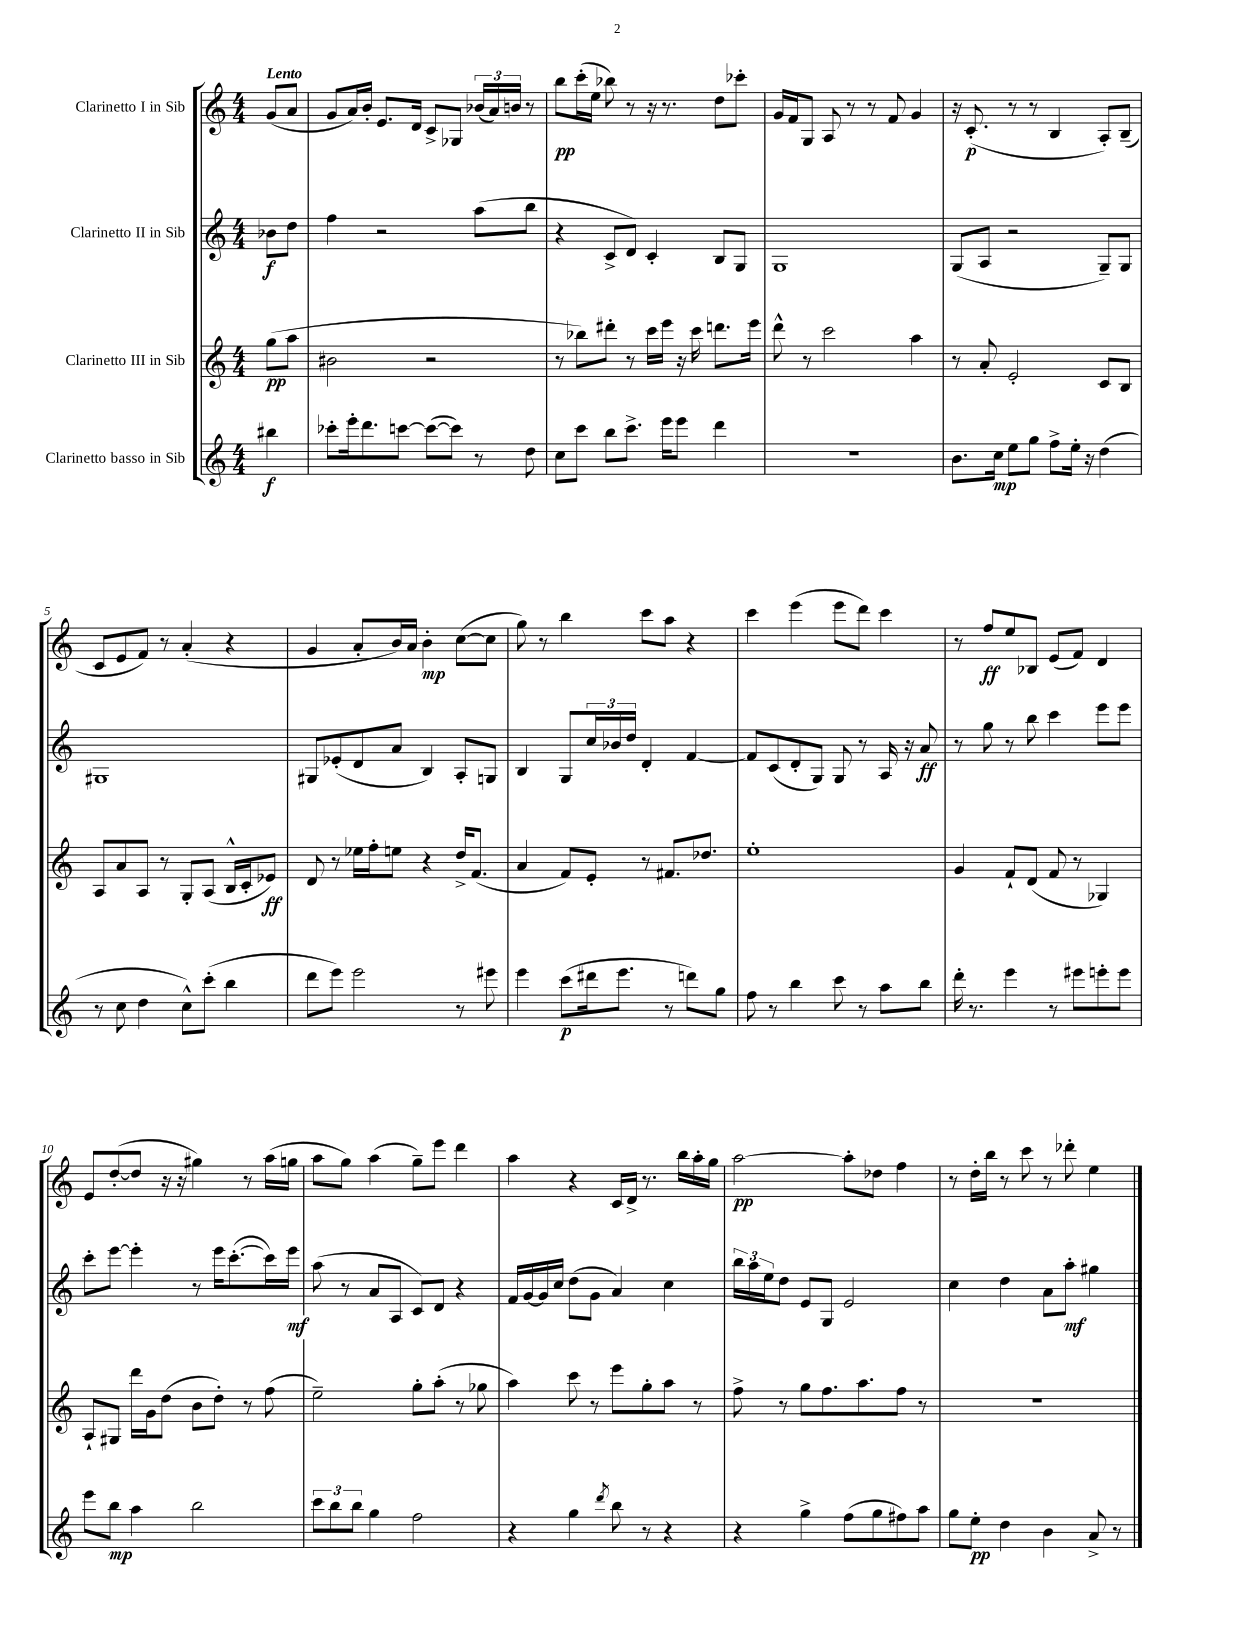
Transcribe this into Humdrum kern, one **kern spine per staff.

**kern	**dynam	**kern	**dynam	**kern	**dynam	**kern	**dynam
*part4	*part4	*part3	*part3	*part2	*part2	*part1	*part1
*staff4	*staff4	*staff3	*staff3	*staff2	*staff2	*staff1	*staff1
*I"Clarinetto basso in Sib	*	*I"Clarinetto III in Sib	*	*I"Clarinetto II in Sib	*	*I"Clarinetto I in Sib	*
*clefG2	*	*clefG2	*	*clefG2	*	*clefG2	*
*k[]	*	*k[]	*	*k[]	*	*k[]	*
*M4/4	*	*M4/4	*	*M4/4	*	*M4/4	*
=	=	=	=	=	=	=	=
!	!	!	!	!	!	!LO:TX:a:B:t=Lento	!
4bb#X\	f	(8gg\L	pp	8b-X\L	f	(8g/L	.
.	.	8aa\J	.	8dd\J	.	8a/J	.
=1	=1	=1	=1	=1	=1	=1	=1
8ccc-X'\L	.	2b#X\	.	4ff\	.	8g/L	.
16eee'\k	.	.	.	.	.	16a/L)	.
8.ddd\	.	.	.	.	.	16b'/JJ	.
.	.	.	.	2r	.	8.e/L	.
[8cccn\J	.	.	.	.	.	.	.
.	.	.	.	.	.	16d/Jk	.
(8ccc\L_	.	2r	.	.	.	8c^/L	.
8ccc\J])	.	.	.	.	.	8G-X/J	.
8r	.	.	.	(8aa\L	.	(24b-X/LL	.
.	.	.	.	.	.	24a/)	.
.	.	.	.	.	.	24bn/JJ	.
8dd\	.	.	.	8bb\J	.	8r	.
=2	=2	=2	=2	=2	=2	=2	=2
8cc\L	.	8r	.	4r	.	8bb\L	pp
8ccc\J	.	8bb-X\L)	.	.	.	(16ccc'\L	.
.	.	.	.	.	.	16ee\JJ	.
8bb\L	.	8ddd#X'\J	.	8c^/L	.	8bb-X\)	.
8.ccc^\J	.	8r	.	8d/J)	.	8r	.
.	.	16ccc\LL	.	4c'/	.	16r	.
16eee\KL	.	16eee\JJ	.	.	.	8.r	.
8eee\J	.	16r	.	.	.	.	.
.	.	16ccc\	.	.	.	.	.
4ddd\	.	8.dddn\L	.	8B/L	.	8dd\L	.
.	.	.	.	8G/J	.	8ccc-X'\J	.
.	.	16eee\Jk	.	.	.	.	.
=3	=3	=3	=3	=3	=3	=3	=3
1r	.	8ddd^^\	.	1G	.	16g/LL	.
.	.	.	.	.	.	16f/J	.
.	.	8r	.	.	.	8G/J	.
.	.	2ccc\	.	.	.	8A/	.
.	.	.	.	.	.	8r	.
.	.	.	.	.	.	8r	.
.	.	.	.	.	.	8f/	.
.	.	4aa\	.	.	.	4g/	.
=4	=4	=4	=4	=4	=4	=4	=4
8.b\L	.	8r	.	(8G/L	.	16r	.
.	.	.	.	.	.	(8.c'/	p
.	.	8a'/	.	8A/J	.	.	.
16cc\Jk	mp	.	.	.	.	.	.
8ee\L	.	2e'/	.	2r	.	8r	.
8gg\J	.	.	.	.	.	8r	.
8ff^\L	.	.	.	.	.	4B/	.
16ee'\Jk	.	.	.	.	.	.	.
16r	.	.	.	.	.	.	.
(4dd\	.	8c/L	.	8G~/L)	.	8A'/L)	.
.	.	8B/J	.	8G/J	.	(8B~/J	.
!!LO:LB:g=z
=5	=5	=5	=5	=5	=5	=5	=5
8r	.	8A/L	.	1G#X	.	8c/L	.
8cc\	.	8a/	.	.	.	8e/	.
4dd\	.	8A/J	.	.	.	8f/J)	.
.	.	8r	.	.	.	8r	.
8cc^^\L)	.	8G'/L	.	.	.	(4a'/	.
(8ccc'\J	.	(8A/J	.	.	.	.	.
4bb\	.	16B^^/LL	.	.	.	4r	.
.	.	16c'/J	.	.	.	.	.
.	.	8e-X/J)	ff	.	.	.	.
=6	=6	=6	=6	=6	=6	=6	=6
8ddd\L	.	8d/	.	8G#X/L	.	4g/	.
8eee\J)	.	8r	.	(8e-X'/	.	.	.
2eee\	.	16ee-X\LL	.	8d/	.	8a'/L	.
.	.	16ff'\J	.	.	.	.	.
.	.	8een\J	.	8a/J	.	16b/L)	.
.	.	.	.	.	.	16a/JJ	.
.	.	4r	.	4B/)	.	4b'\	mp
8r	.	16dd^/KL	.	8A'/L	.	([8cc\L	.
.	.	(8.f/J	.	.	.	.	.
8eee#X\	.	.	.	8Gn/J	.	8cc\J]	.
=7	=7	=7	=7	=7	=7	=7	=7
4eee\	.	4a/	.	4B/	.	8gg\)	.
.	.	.	.	.	.	8r	.
(8ccc\L	p	8f/L)	.	8G/L	.	4bb\	.
16ddd#X\k	.	8e'/J	.	24cc/L	.	.	.
.	.	.	.	24b-X/	.	.	.
8.eee\J	.	.	.	.	.	.	.
.	.	.	.	24dd/JJ	.	.	.
.	.	8r	.	4d'/	.	8ccc\L	.
8r	.	8.f#X/L	.	.	.	8aa\J	.
8dddn\L)	.	.	.	[4f/	.	4r	.
.	.	8.dd-X/J	.	.	.	.	.
8gg\J	.	.	.	.	.	.	.
=8	=8	=8	=8	=8	=8	=8	=8
8ff\	.	1ee'	.	8f/L]	.	4ccc\	.
8r	.	.	.	(8c/	.	.	.
4bb\	.	.	.	8d'/	.	(4eee\	.
.	.	.	.	8G/J)	.	.	.
8ccc\	.	.	.	8G/	.	8eee\L	.
8r	.	.	.	8r	.	8ddd\J)	.
8aa\L	.	.	.	16A/	.	4ccc\	.
.	.	.	.	16r	.	.	.
8bb\J	.	.	.	8a/	ff	.	.
=9	=9	=9	=9	=9	=9	=9	=9
16ddd'\	.	4g/	.	8r	.	8r	.
8.r	.	.	.	.	.	.	.
.	.	.	.	8gg\	.	8ff/L	ff
4eee\	.	8f`/L	.	8r	.	8ee/	.
.	.	(8d/J	.	8bb\	.	8B-X/J	.
8r	.	8f/	.	4ccc\	.	(8e/L	.
8eee#X\L	.	8r	.	.	.	8f/J)	.
8eeen'\	.	4G-X/)	.	8eee\L	.	4d/	.
8eee\J	.	.	.	8eee\J	.	.	.
!!LO:LB:g=z
=10	=10	=10	=10	=10	=10	=10	=10
8eee\L	.	8A`/L	.	8ccc'\L	.	8e/L	.
8bb\J	mp	8G#X/J	.	[8eee\J	.	([8dd'/	.
4aa\	.	16ddd\LL	.	4eee'\]	.	8dd/J]	.
.	.	16g\J	.	.	.	.	.
.	.	(8dd\J	.	.	.	16r	.
.	.	.	.	.	.	16r	.
2bb\	.	8b\L	.	8r	.	4gg#X\)	.
.	.	8dd'\J)	.	16eee\KL	.	.	.
.	.	.	.	([8.ccc'\	.	.	.
.	.	8r	.	.	.	8r	.
.	.	(8ff\	.	16ccc\L])	.	(16aa\LL	.
.	.	.	.	16eee\JJ	mf	16ggn\JJ	.
=11	=11	=11	=11	=11	=11	=11	=11
12ccc\L	.	2ee~\)	.	(8aa\	.	8aa\L	.
12bb\	.	.	.	.	.	.	.
.	.	.	.	8r	.	8gg\J)	.
12bb\J	.	.	.	.	.	.	.
4gg\	.	.	.	8a/L	.	(4aa\	.
.	.	.	.	8A/J	.	.	.
2ff\	.	8gg'\L	.	8c/L)	.	8gg~\L)	.
.	.	(8aa'\J	.	8d/J	.	8eee\J	.
.	.	8r	.	4r	.	4ddd\	.
.	.	8gg-X\	.	.	.	.	.
=12	=12	=12	=12	=12	=12	=12	=12
4r	.	4aa\)	.	16f/LL	.	4aa\	.
.	.	.	.	[16g/	.	.	.
.	.	.	.	16g/]	.	.	.
.	.	.	.	16cc/JJ	.	.	.
4gg\	.	8ccc\	.	(8dd\L	.	4r	.
.	.	8r	.	8g\J	.	.	.
8qddd/	.	.	.	.	.	.	.
8bb\	.	8eee\L	.	4a/)	.	16c/LL	.
.	.	.	.	.	.	16d^/JJ	.
8r	.	8gg'\	.	.	.	8.r	.
4r	.	8aa\J	.	4cc\	.	.	.
.	.	.	.	.	.	16bb\LL	.
.	.	8r	.	.	.	16aa'\	.
.	.	.	.	.	.	16gg\JJ	.
=13	=13	=13	=13	=13	=13	=13	=13
4r	.	8ff^\	.	24bb\LL	.	[2aa\	pp
.	.	.	.	24aa\	.	.	.
.	.	.	.	24ee\J	.	.	.
.	.	8r	.	8dd\J	.	.	.
4gg^\	.	8gg\L	.	8e/L	.	.	.
.	.	8.ff\	.	8G/J	.	.	.
(8ff\L	.	.	.	2e/	.	8aa'\L]	.
.	.	8.aa\	.	.	.	.	.
8gg\	.	.	.	.	.	8dd-X\J	.
8ff#X\)	.	8ff\J	.	.	.	4ff\	.
8aa\J	.	8r	.	.	.	.	.
=14	=14	=14	=14	=14	=14	=14	=14
8gg\L	.	1r	.	4cc\	.	8r	.
8ee'\J	pp	.	.	.	.	16dd'\LL	.
.	.	.	.	.	.	16bb\JJ	.
4dd\	.	.	.	4dd\	.	8r	.
.	.	.	.	.	.	8ccc\	.
4b\	.	.	.	8a\L	.	8r	.
.	.	.	.	8aa'\J	mf	8ddd-X'\	.
8a^/	.	.	.	4gg#X\	.	4ee\	.
8r	.	.	.	.	.	.	.
==	==	==	==	==	==	==	==
*-	*-	*-	*-	*-	*-	*-	*-
